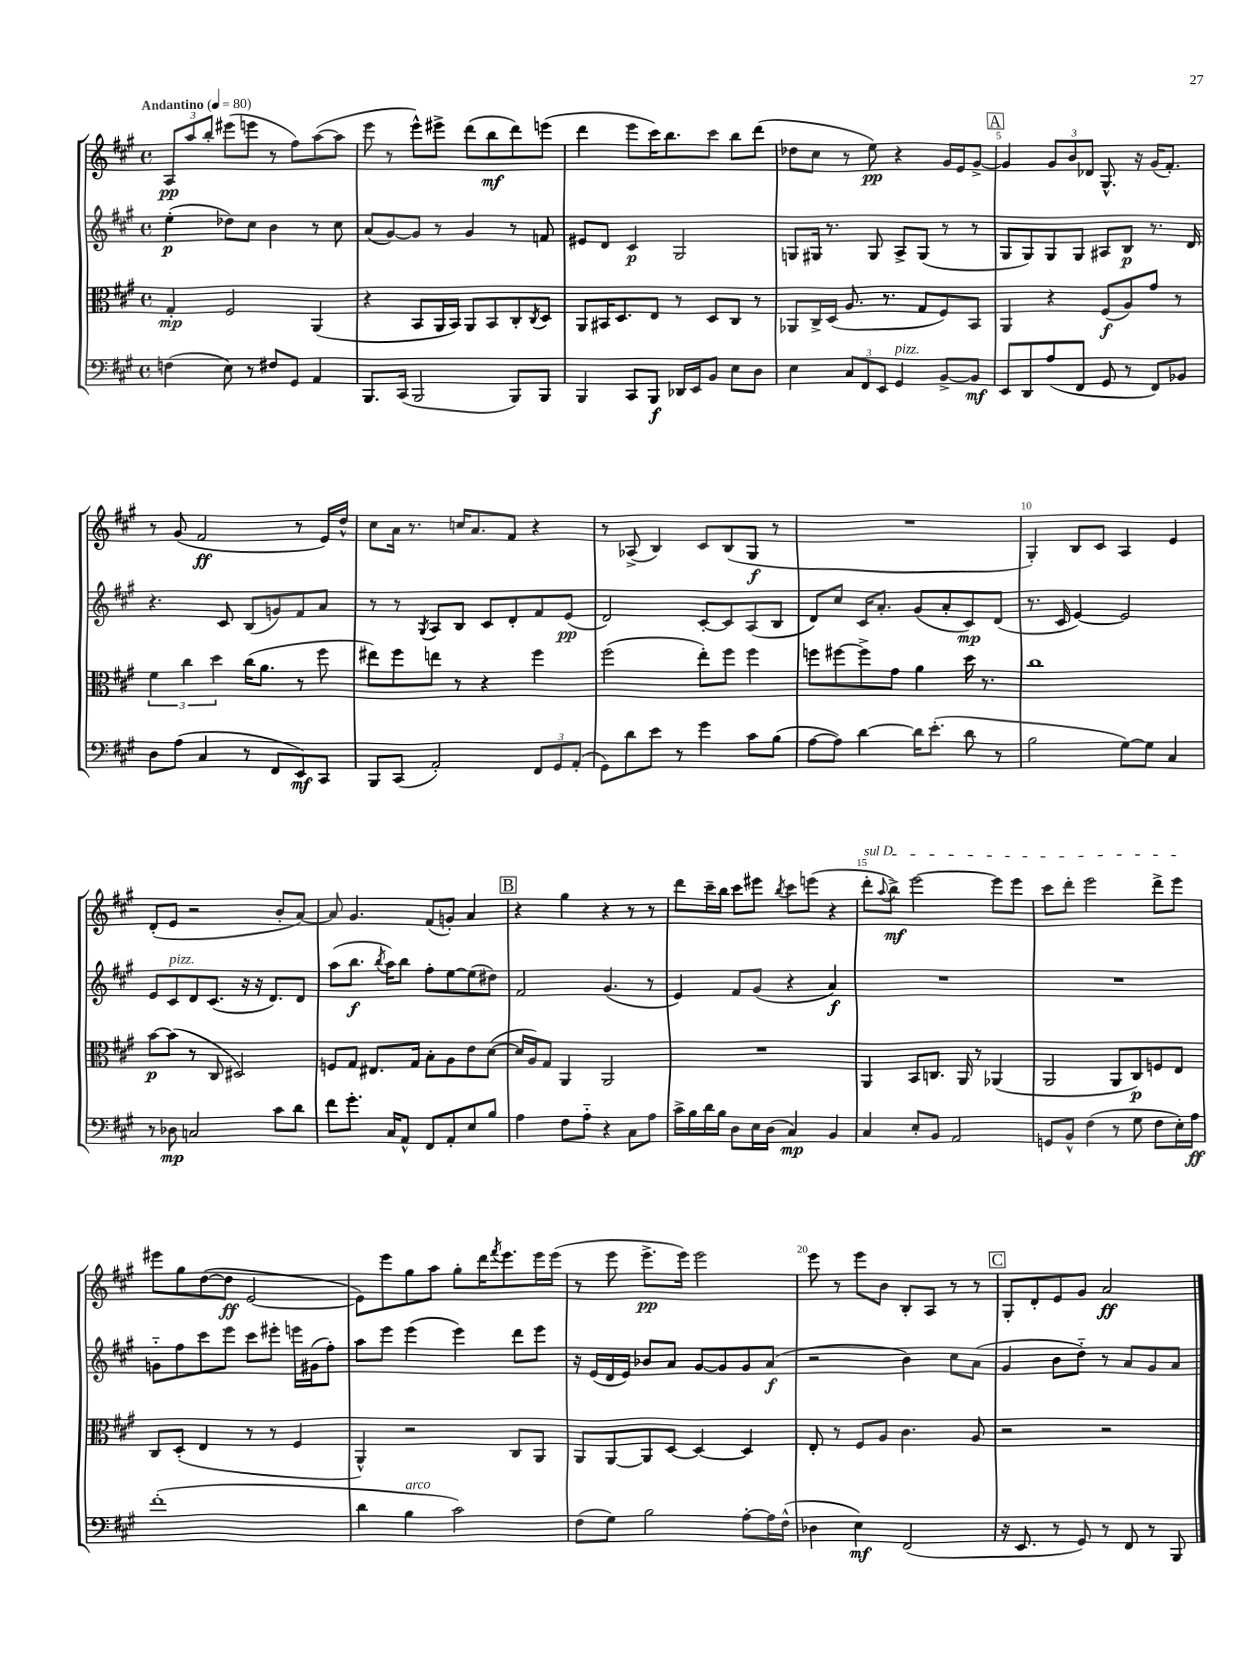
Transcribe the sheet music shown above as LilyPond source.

<<
\new StaffGroup <<
\new Staff = "s0" {
    \clef treble \key a \major \defaultTimeSignature \time 4/4 \tempo "Andantino" 4 = 80
    \tuplet 3/2 { a8\pp a''8 b''8-. } eis'''8( e'''8 r8 fis''8) a''8~( a''8 |
    e'''8 r8 e'''8-^) eis'''8-> d'''8( b''8\mf d'''8) e'''8( |
    d'''4 e'''8 cis'''16) b''8. cis'''8 b''8 d'''8( |
    des''8 cis''8 r8 e''8\pp) r4 gis'16 e'16 gis'8~-> |
    \mark \markup { \box "A" } gis'4 \tuplet 3/2 { gis'8 b'8 des'8 } gis8.-^ r16 gis'16( fis'8.-.) |
    r8 gis'8( fis'2\ff r8 e'16) d''16-^ |
    cis''8 a'16 r8. c''16 a'8. fis'8 r4 |
    r8 aes8->( b4) cis'8 b8( gis8\f r8 |
    R1 |
    gis4-.) b8 cis'8 a4 e'4 |
    d'8-.( e'8 r2 b'8-. a'8~) |
    a'8 gis'4. fis'8( g'8-.) a'4 |
    \mark \markup { \box "B" } r4 gis''4 r4 r8 r8 |
    d'''8 cis'''16-- b''16 cis'''8 eis'''8 \acciaccatura { b''8 } cis'''8 e'''8( r4 |
    \once \override TextSpanner.bound-details.left.text = \markup { \italic "sul D" } d'''8-.\startTextSpan \appoggiatura { a''8 } b''8->\mf) e'''2~ e'''8 e'''8 |
    cis'''8 d'''8-. e'''2 d'''8-> e'''8\stopTextSpan |
    eis'''8 gis''8 d''8~( d''8\ff e'2~ |
    e'8) e'''8 gis''8 a''8 gis''8-. d'''16 \acciaccatura { fis'''8 } e'''8. e'''16 e'''16( |
    r8 e'''8 e'''8.->\pp e'''16) e'''2 |
    e'''8 r8 e'''8 b'8 b8-. a8 r8 r8 |
    \mark \markup { \box "C" } gis8-. d'8-. e'8 gis'8 a'2\ff \bar "|." |
}
\new Staff = "s1" {
    \clef treble \key a \major \defaultTimeSignature \time 4/4
    e''4-.\p( des''8) cis''8 b'4 r8 cis''8 |
    a'8( gis'8~) gis'8 r8 gis'4 r8 f'8 |
    eis'8 d'8 cis'4\p gis2 |
    g8 gis16 r8. gis8 a8-> gis8( r8 r8 |
    \mark \markup { \box "A" } gis8 gis8) gis8 gis8 ais8 b8\p r8. d'16 |
    r4. cis'8 b8( g'8) fis'8 a'8 |
    r8 r8 \acciaccatura { gis8 } a8 b8 cis'8 d'8-. fis'8 e'8\pp( |
    d'2) cis'8~-. cis'8 a8( b8 |
    d'8) cis''8 cis'16 a'8.-. gis'8( a'8-. cis'8\mp) d'8( |
    r8. cis'16 e'4~) e'2 |
    e'8 cis'8^\markup { \italic "pizz." } d'8 cis'8.( r16 r16 d'8.) d'8 |
    a''8( b''8.\f \acciaccatura { b''8 } a''16) b''8 fis''8-. e''8~ e''8( dis''8) |
    \mark \markup { \box "B" } fis'2 gis'4.( r8 |
    e'4) fis'8 gis'8( r4 a'4\f) |
    R1 |
    R1 |
    g'8-_ fis''8 cis'''8 e'''8 cis'''8 eis'''8-. e'''16 gis'16( fis''8-.) |
    a''8 e'''8 e'''4( e'''4) d'''8 e'''8 |
    r16 e'16( d'16 e'16) bes'8 a'8 gis'8~ gis'8 gis'8 a'8\f( |
    r2 b'4) cis''8 a'8( |
    \mark \markup { \box "C" } gis'4 b'8 d''8-_) r8 a'8 gis'8 a'8 \bar "|." |
}
\new Staff = "s2" {
    \clef alto \key a \major \defaultTimeSignature \time 4/4
    gis4-.\mp fis2 a,4( |
    r4 b,8 a,16 b,16) a,8 b,8 cis8-. \acciaccatura { cis8 } d8 |
    a,8 bis,16 d8. e8 r8 d8 cis8 r8 |
    aes,8 cis16-> d16( a8. r8. gis8 fis8) b,8 |
    \mark \markup { \box "A" } a,4 r4 fis8\f( a8) gis'8 r8 |
    \tuplet 3/2 { fis'4 cis''4 d''4 } cis''16( a'8. r8 fis''8 |
    eis''8) fis''8 e''8 r8 r4 fis''4 |
    fis''2( e''8-.) fis''8 fis''4 |
    f''8 fis''8~ fis''8-> gis'8 a'4 d''16 r8. |
    cis''1 |
    b'8~\p b'8( r8 cis8 dis2) |
    f8 gis8 eis8. gis16 b8-. a8 e'8 d'8~( |
    \mark \markup { \box "B" } d'16 a16) gis8 a,4 a,2 |
    R1 |
    a,4 b,8 c8. a,16 r8 aes,4( |
    a,2 a,8 cis8\p) f8 e8 |
    cis8 d8-.( e4 r8 r8 fis4 |
    a,4-^) r2 cis8 a,8 |
    a,8 a,8~ a,8 d8~ d4~ d4 |
    e8-. r8 fis8 a8 cis'4. a8 |
    \mark \markup { \box "C" } r2 r2 \bar "|." |
}
\new Staff = "s3" {
    \clef bass \key a \major \defaultTimeSignature \time 4/4
    f4( e8) r8 fis8 gis,8 a,4 |
    b,,8. cis,16( b,,2 b,,8) b,,8 |
    b,,4 cis,8 b,,8\f des,16 e,16 b,8 e8 d8 |
    e4 \tuplet 3/2 { cis8 fis,8 e,8 } gis,4^\markup { \italic "pizz." } b,8~-> b,8\mf |
    \mark \markup { \box "A" } e,8 d,8 a8( fis,8 gis,8 r8 fis,8) bes,8 |
    d8 a8( cis4 r8 fis,8 e,8\mf) cis,8 |
    b,,8 cis,8( a,2-.) \tuplet 3/2 { fis,8 gis,8 a,8-.( } |
    gis,8) d'8 e'8 r8 gis'4 cis'8 b8( |
    a8~ a8) d'4~ d'16 e'8.-.( d'8 r8 |
    b2 gis8~) gis8 cis4 |
    r8 des8\mp c2 cis'8 d'8 |
    fis'8 gis'8.-. cis16 a,8-^ fis,8 a,8-. e8 b8 |
    \mark \markup { \box "B" } a4 fis8 a8-_ r4 cis8 a8 |
    cis'16-> b16 d'16 b16 d8 e16 d16( cis4\mp) b,4 |
    cis4 e8-. b,8 a,2 |
    g,8 b,8-^ fis4( r8 gis8 fis8 e16-.) a16\ff |
    fis'1-.( |
    d'4 b4^\markup { \italic "arco" } cis'2) |
    fis8( gis8) b2 a8~-. a16 fis16-^( |
    des4 e4\mf) fis,2( |
    \mark \markup { \box "C" } r16 e,8. r8 gis,8) r8 fis,8 r8 b,,8 \bar "|." |
}
>>
>>
\layout { \context { \Score \override BarNumber.break-visibility = ##(#f #t #t) barNumberVisibility = #(every-nth-bar-number-visible 5) } }
